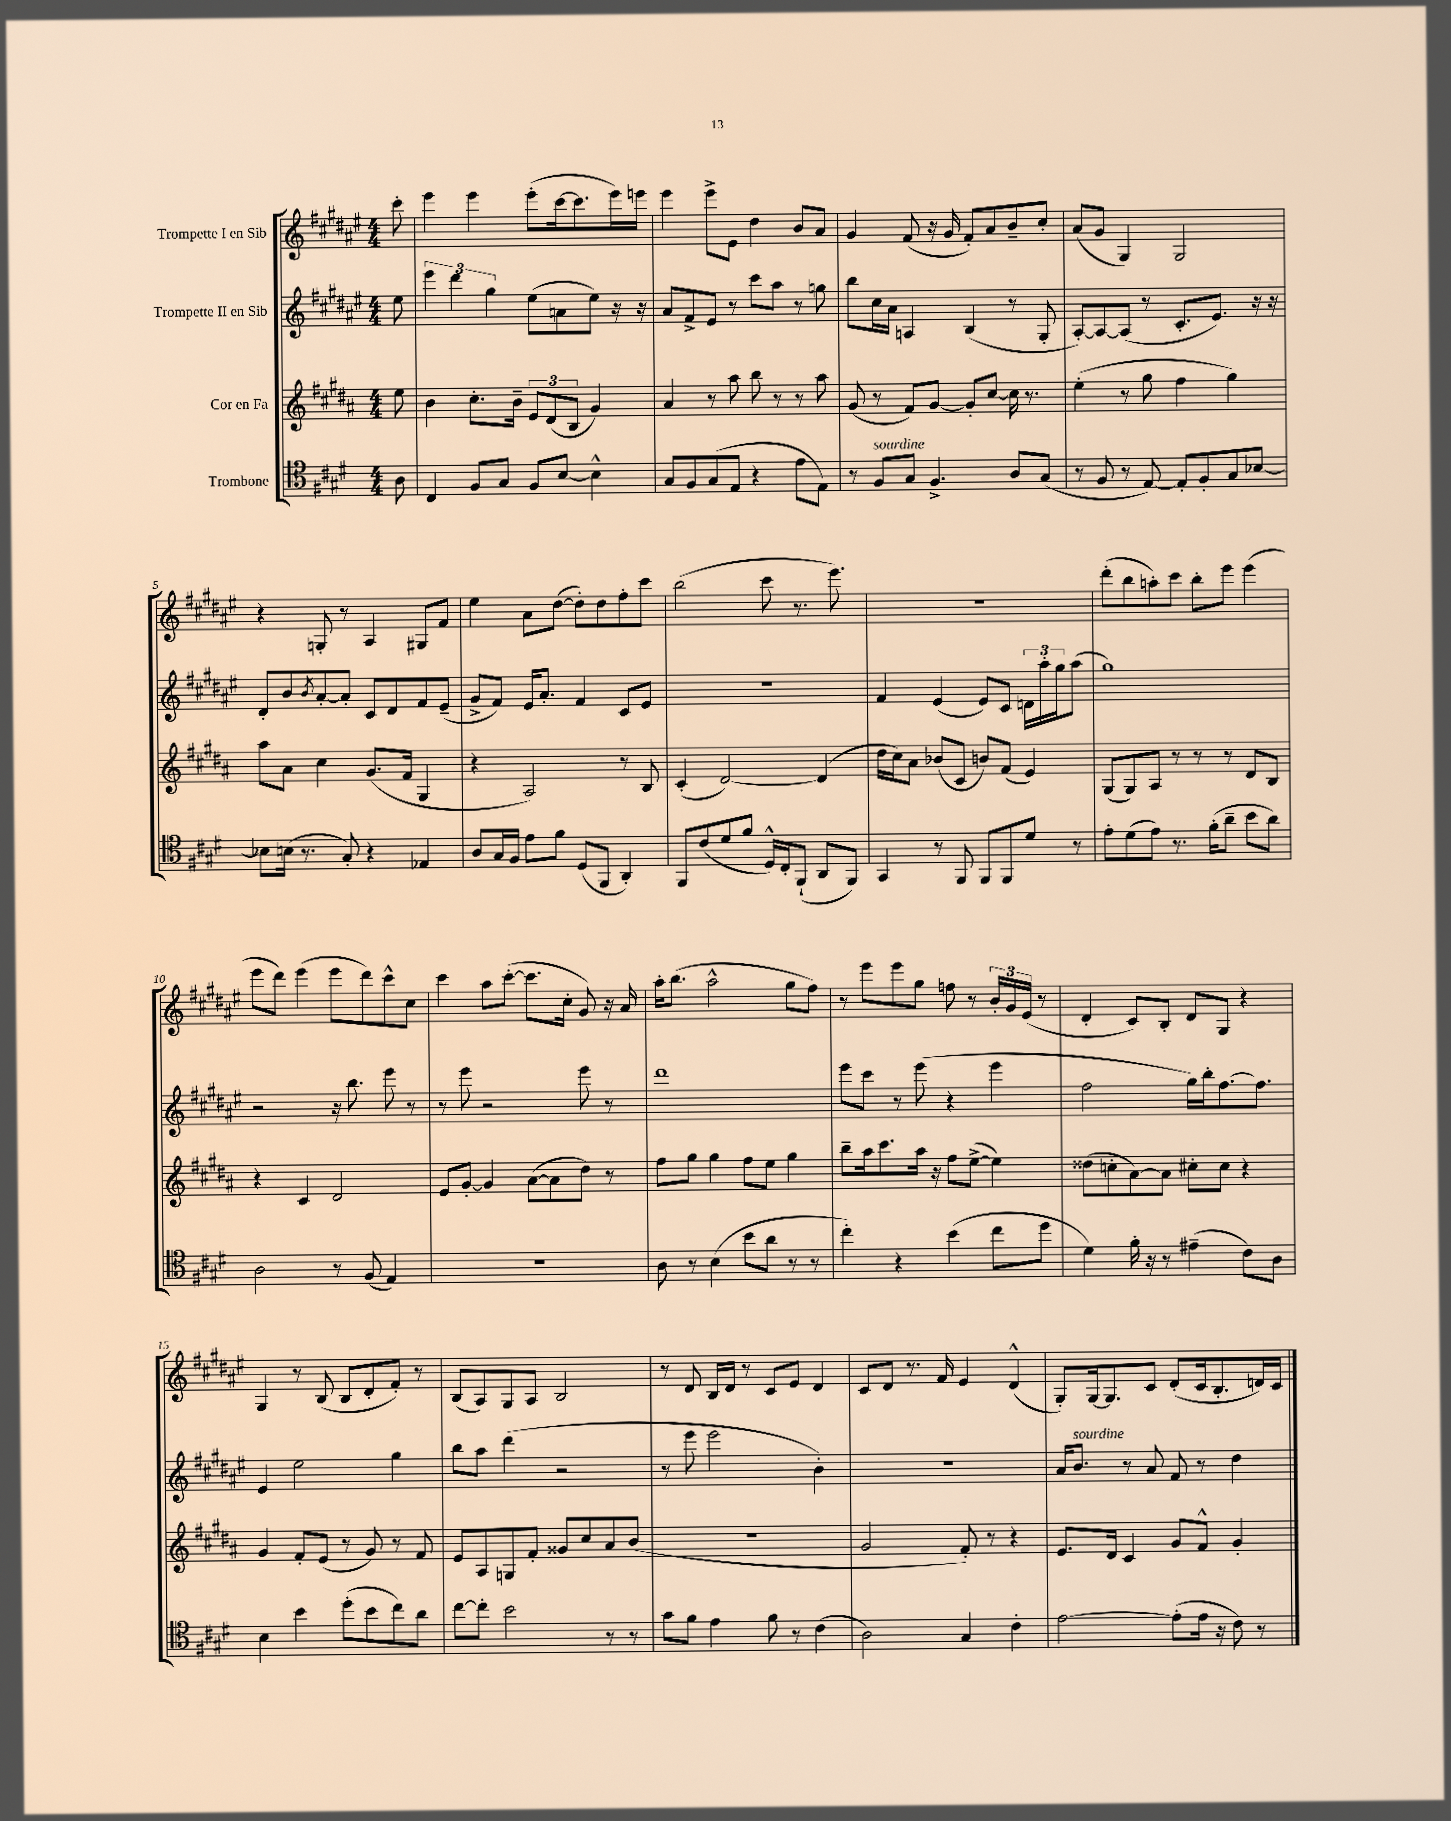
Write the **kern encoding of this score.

**kern	**kern	**kern	**kern
*staff4	*staff3	*staff2	*staff1
*clefC4	*clefG2	*clefG2	*clefG2
*k[f#c#g#d#]	*k[f#c#g#d#a#]	*k[f#c#g#d#a#e#]	*k[f#c#g#d#a#e#]
*M4/4	*M4/4	*M4/4	*M4/4
8A\	8ee\	8ee#\	8ccc#'\
=	=	=	=
4C#/	4b\	6eee#\	4eee#\
.	.	6ddd#\	.
8F#/L	8.cc#'\L	.	4eee#\
.	.	6gg#\	.
8G#/J	.	.	.
.	16b~\Jk	.	.
8F#/L	12e/L	(8ee#\L	(8eee#'\L
.	(12d#/	.	.
[8B/J	.	8a\	[16ccc#\k
.	12B/J	.	.
.	.	.	8.ccc#\]
4B^^\]	4g#/)	8ee#\J)	.
.	.	16r	16eee#\L)
.	.	16r	16eee\JJ
=	=	=	=
8G#/L	4a#/	8a#/L	4eee#\
8F#/	.	8f#^/	.
(8G#/	8r	8e#/J	8eee#^\L
8E/J	8aa#\	8r	8e#\J
4r	8bb\	8ccc#\L	4dd#\
.	8r	8aa#\J	.
8e\L	8r	8r	8b/L
8E\J)	8aa#\	8gg\	8a#/J
=	=	=	=
8r	(8g#/	8bb\L	4g#/
8F#/L	8r	16cc#\L	.
.	.	16a#\JJ	.
8G#/J	8f#/L)	4A/	(8f#/
4.F#^/	[8g#/J	.	16r
.	.	.	16g#/
.	8g#'/]L	(4B/	8f#'/L)
.	[8cc#/J	.	8a#/
8A/L	16cc#\]	8r	8b~/
.	8.r	.	.
(8G#/J	.	8G#'/	8cc#'/J
=	=	=	=
8r	(4ee'\	[8A#'/L)	(8a#/L
8F#/	.	8A#/_	8g#/J
8r	8r	(8A#/]J	4G#/)
[8E/)	8gg#\	8r	.
8E'/]L	4ff#\	8.c#'/L	2G#/
8F#'/	.	.	.
.	.	8.e#/J)	.
8G#/	4gg#\)	.	.
[8B-/J	.	16r	.
.	.	16r	.
=	=	=	=
8B-\]L	8aa#\L	8d#'/L	4r
(16B\Jk	8a#\J	8b/	.
8.r	.	.	.
.	.	8qb/	.
.	4cc#\	[8a#'/	8G'/
8G#'/)	.	8a#'/]J	8r
4r	(8.g#/L	8c#/L	4A#/
.	.	8d#/	.
.	16f#/Jk	.	.
4E-/	4G#/	8f#/	8G#/L
.	.	(8e#~/J	8f#/J
=	=	=	=
8A/L	4r	8g#^/L	4ee#\
16G#/L	.	8f#/J)	.
16F#/JJ	.	.	.
8e\L	2A#/)	16e#/LK	8a#\L
.	.	8.a#'/J	.
8f#\J	.	.	([8dd#\J
(8D#/L	.	4f#/	8dd#'\]L)
8FF#/J	.	.	8dd#\
4AA'/)	8r	8c#/L	8ff#'\
.	8B/	8e#/J	8ccc#\J
=	=	=	=
8FF#/L	(4c#'/	1r	(2bb\
(8c#/	.	.	.
8d#/	[2d#/)	.	.
8f#/J	.	.	.
16D#^^/LL)	.	.	8ccc#\
16C#'/J	.	.	.
(8FF#`/J	.	.	8.r
8AA/L	(4d#/]	.	.
.	.	.	8.eee#\)
8FF#/J)	.	.	.
=	=	=	=
4GG#/	16dd#\LL	4f#/	1r
.	16cc#\J)	.	.
.	8a#\J	.	.
8r	(8b-/L	(4e#/	.
8FF#/	8c#/J	.	.
8FF#/L	8b/L)	8e#/L)	.
8FF#/	(8f#/J	8c#/J	.
8d#/J	4e/)	24d\LL	.
.	.	24aa#'\	.
.	.	24gg#\J	.
8r	.	(8aa#\J	.
=	=	=	=
8e'\L	(8G#/L	1gg#)	(8ddd#'\L
(8d#\	8G#/)	.	8bb\
8e\J)	8A#/J	.	8aa'\)
8.r	8r	.	8ccc#\J
.	8r	.	8bb'\L
(16f#'\LK	.	.	.
8a~\J	8r	.	8eee#\J
8b\L	8d#/L	.	(4eee#\
8a\J)	8B/J	.	.
=	=	=	=
2A\	4r	2r	8eee#\L
.	.	.	8ddd#\J)
.	4c#/	.	(4eee#\
8r	2d#/	16r	8eee#\L
.	.	8.bb\	.
(8F#/	.	.	8ddd#\)
4E/)	.	8eee#\	8ccc#^^\
.	.	8r	8cc#\J
=	=	=	=
1r	8e/L	8r	4ccc#\
.	[8g#'/J	8eee#\	.
.	4g#/]	2r	8aa#\L
.	.	.	([8ccc#'\J
.	([8a#\L	.	8.ccc#\]L
.	8a#\]	.	.
.	.	.	16cc#'\Jk
.	8dd#\J)	8eee#\	8g#/)
.	8r	8r	16r
.	.	.	16a#/
=	=	=	=
8A\	8ff#\L	1ddd#	16aa#'\LK
.	.	.	(8.bb\J
8r	8gg#\J	.	.
(4B\	4gg#\	.	2aa#^^\
8b\L	8ff#\L	.	.
8a\J	8ee\J	.	.
8r	4gg#\	.	8gg#\L
8r	.	.	8ff#\J)
=	=	=	=
4cc#'\)	8bb~\L	8eee#\L	8r
.	16aa#\k	8ccc#\J	8eee#\L
.	8.ccc#\	.	.
4r	.	8r	8eee#\
.	16aa#\Jk	(8eee#\	8gg#\J
.	16r	.	.
(4b\	8ff#\L	4r	8ff\
.	([8ee^\J	.	8r
8cc#\L	4ee\])	4eee#\	24b'/LL
.	.	.	24g#/
.	.	.	(24e#/JJ
8dd#\J	.	.	8r
=	=	=	=
4d#\)	(8dd##\L	2ff#\	4d#'/
.	8cc'\	.	.
16f#'\	[8a#\)	.	8c#/L)
16r	.	.	.
8r	8a#\]J	.	8B'/J
(4e#~\	8cc#'\L	16gg#\LL)	8d#/L
.	.	16bb'\J	.
.	8cc#\J	[8.ff#\	8G#/J
8c#\L)	4r	.	4r
.	.	8.ff#\]J	.
8A\J	.	.	.
=	=	=	=
4B\	4g#/	4e#/	4G#/
4b\	8f#'/L	2ee#\	8r
.	(8e/J	.	(8B/
(8dd#'\L	8r	.	8B/L
8b\	8g#/)	.	8d#'/
8cc#\)	8r	4gg#\	8f#'/J)
8a\J	8f#/	.	8r
=	=	=	=
[8cc#\L	8e/L	8bb\L	(8B/L
8cc#'\]J	8A#/	8aa#\J	8A#/)
2b\	8G/	(4ddd#\	8G#/
.	8f#'/J	.	8A#/J
.	8g##/L	2r	2B/
.	8cc#/	.	.
8r	8a#/	.	.
8r	(8b/J	.	.
=	=	=	=
8g#\L	1r	8r	8r
8f#\J	.	8eee#\	8d#/
4e\	.	2eee#\	16B/LL
.	.	.	16d#/JJ
.	.	.	8r
8f#\	.	.	8c#/L
8r	.	.	8e#/J
(4c#\	.	4b'\)	4d#/
=	=	=	=
2A\)	2g#/	1r	8c#/L
.	.	.	8d#/J
.	.	.	8.r
.	.	.	16f#/
4G#/	8f#'/)	.	4e#/
.	8r	.	.
4c#'\	4r	.	(4d#^^/
=	=	=	=
[2e\	8.e/L	16a#/LK	8G#'/L)
.	.	8.b/J	.
.	.	.	[16G#/k
.	16d#/Jk	.	8.G#/]
.	4c#/	8r	.
.	.	8a#/	8c#/J
(8e'\]L	8g#/L	8f#/	(8d#'/L
16e\Jk	8f#^^/J	8r	16c#/k
16r	.	.	8.B'/
8c#\)	4g#'/	4dd#\	.
8r	.	.	16d/L)
.	.	.	16c#/JJ
==	==	==	==
*-	*-	*-	*-
